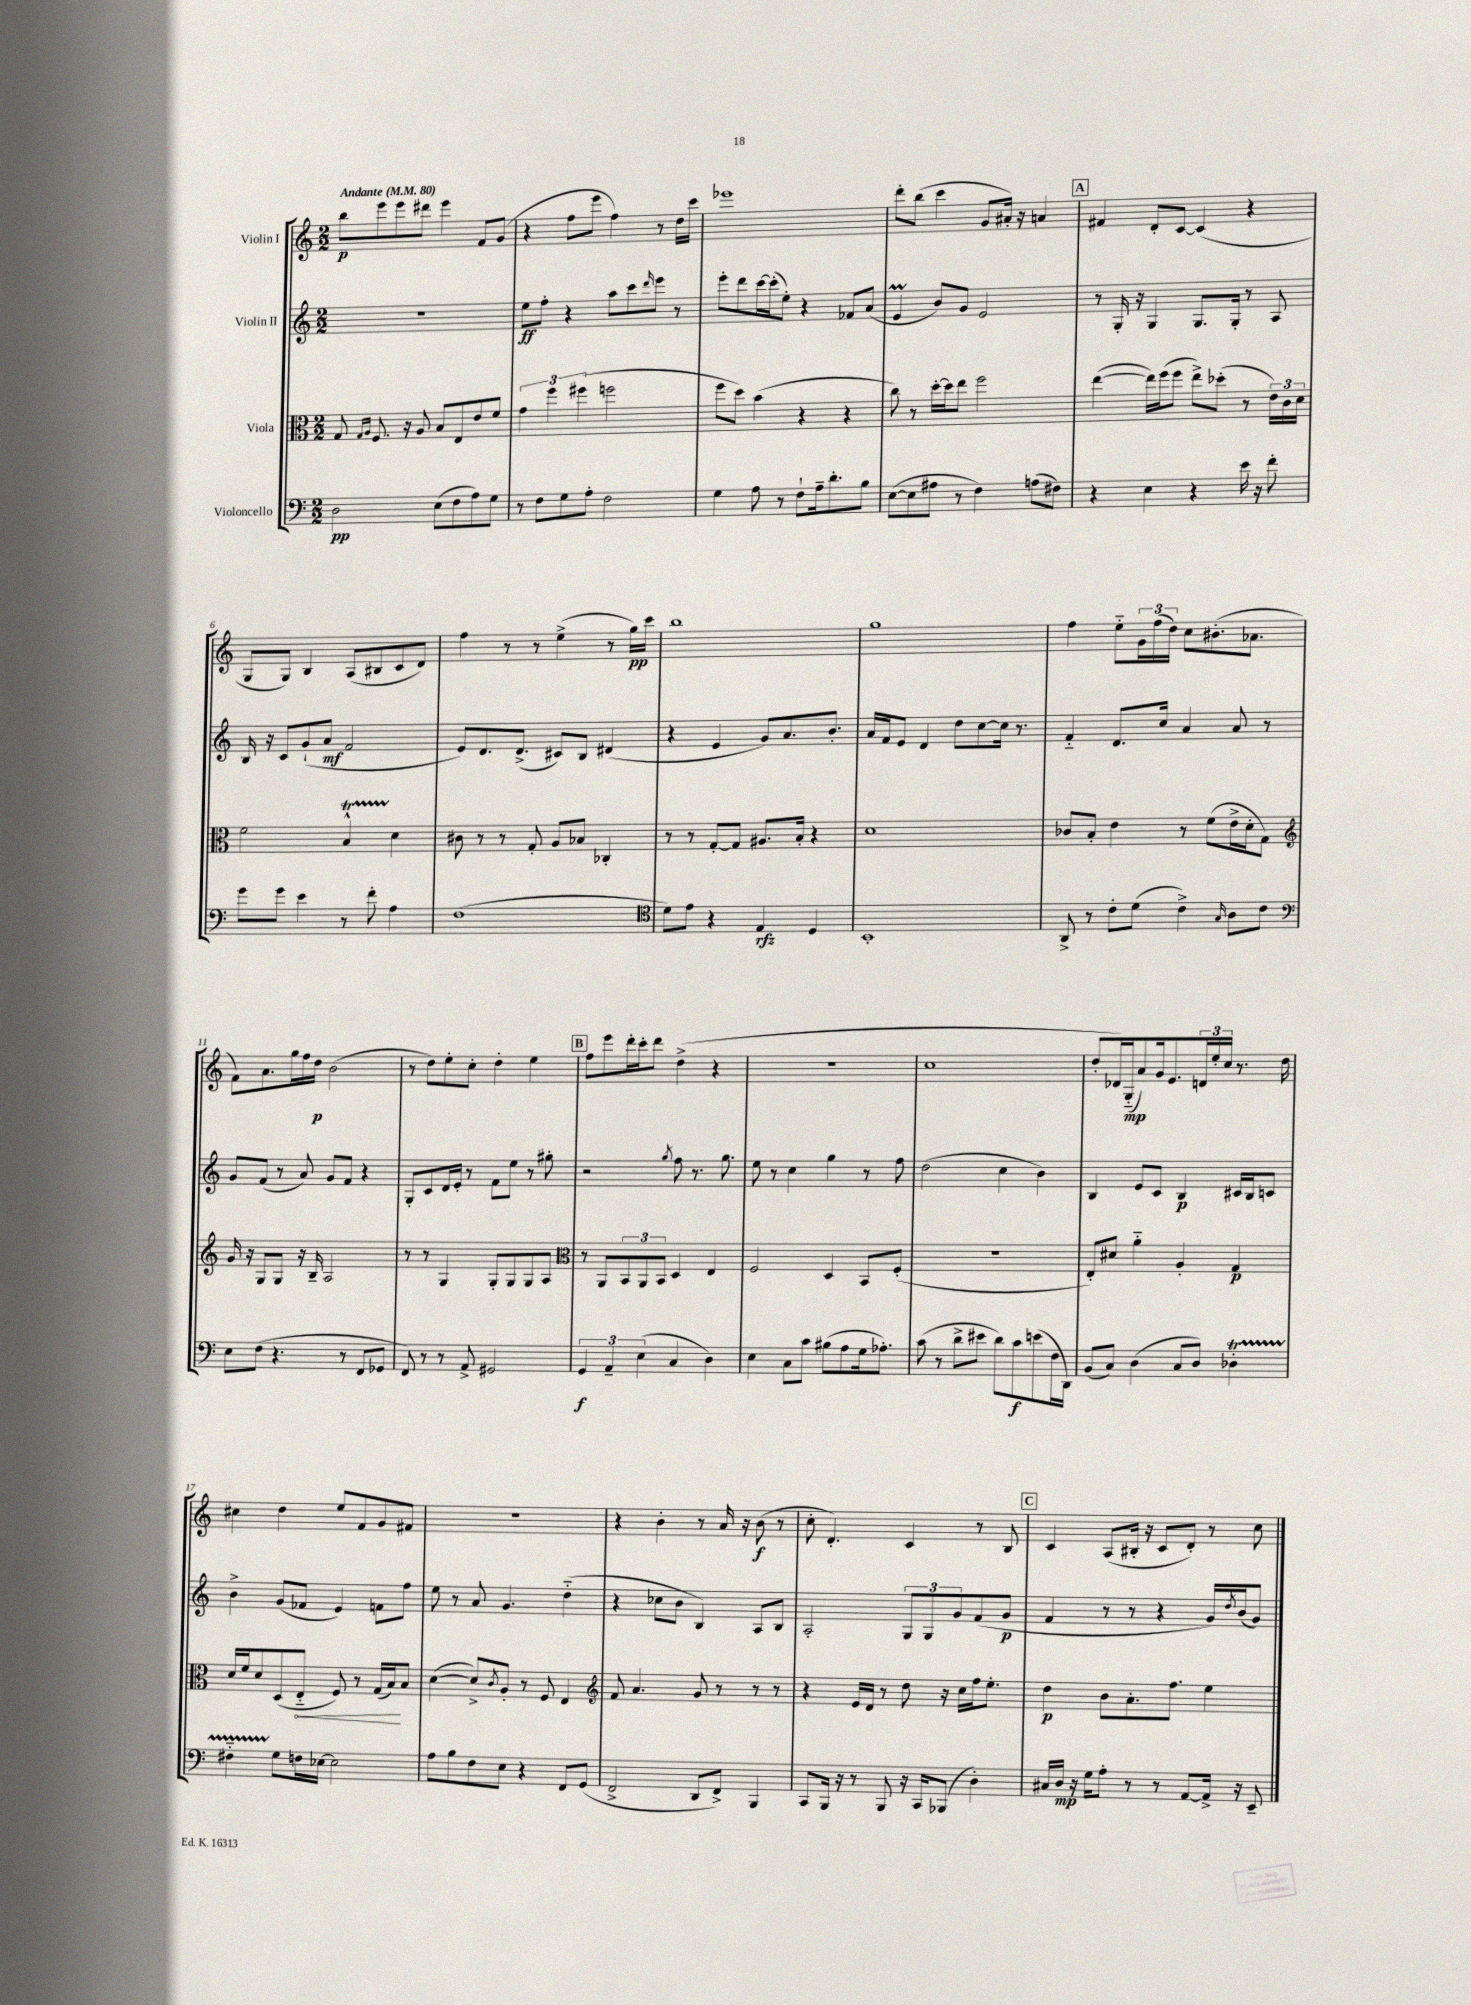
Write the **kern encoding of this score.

**kern	**dynam	**kern	**dynam	**kern	**dynam	**kern	**dynam
*part4	*part4	*part3	*part3	*part2	*part2	*part1	*part1
*staff4	*staff4	*staff3	*staff3	*staff2	*staff2	*staff1	*staff1
*I"Violoncello	*	*I"Viola	*	*I"Violin II	*	*I"Violin I	*
*clefF4	*	*clefC3	*	*clefG2	*	*clefG2	*
*k[]	*	*k[]	*	*k[]	*	*k[]	*
*M2/2	*	*M2/2	*	*M2/2	*	*M2/2	*
*MM80	*	*MM80	*	*MM80	*	*MM80	*
=1	=1	=1	=1	=1	=1	=1	=1
!	!	!	!	!	!	!LO:TX:a:B:t=Andante	!
2D\	pp	8G/	.	1r	.	8bb\L	p
.	.	16qqG/LL	.	.	.	.	.
.	.	16qqA/JJ	.	.	.	.	.
.	.	8.F/	.	.	.	8eee\	.
.	.	.	.	.	.	8eee\	.
.	.	16r	.	.	.	.	.
.	.	8A/	.	.	.	8ddd#X\J	.
(8E\L	.	8B/L	.	.	.	4eee\	.
8F\	.	8E/	.	.	.	.	.
8A\)	.	8e/	.	.	.	8f/L	.
8G\J	.	8f/J	.	.	.	(8g/J	.
=2	=2	=2	=2	=2	=2	=2	=2
8r	.	6g\	.	8ee\L	ff	4r	.
8F\L	.	.	.	8ff'\J	.	.	.
.	.	6ff\	.	.	.	.	.
8G\	.	.	.	4r	.	8ff\L	.
.	.	(6ff#X\	.	.	.	.	.
8A'\J	.	.	.	.	.	8eee\J	.
2F\	.	2ffn\	.	8aa\L	.	4ff\)	.
.	.	.	.	8ccc\	.	.	.
.	.	.	.	16qqddd/	.	.	.
.	.	.	.	8eee\J	.	8r	.
.	.	.	.	8r	.	16dd\LL	.
.	.	.	.	.	.	16ccc\JJ	.
=3	=3	=3	=3	=3	=3	=3	=3
4G\	.	8ff\L	.	8eee'\L	.	1eee-X	.
.	.	8dd\J)	.	8ddd\	.	.	.
8A\	.	(4b\	.	[16ccc\L	.	.	.
.	.	.	.	(16ccc'\J]	.	.	.
8r	.	.	.	8ee'\J)	.	.	.
8F`\L	.	4r	.	4r	.	.	.
16A~\k	.	.	.	.	.	.	.
8.d'\	.	.	.	.	.	.	.
.	.	4r	.	8f-X/L	.	.	.
8B\J	.	.	.	(8a/J	.	.	.
=4	=4	=4	=4	=4	=4	=4	=4
([8E\L	.	8cc\)	.	4em/	.	8ddd'\L	.
8E\]	.	8r	.	.	.	(8bb\J	.
8A#X\J	.	[16dd'\LL	.	8b/L)	.	4ccc\	.
.	.	16dd\J]	.	.	.	.	.
8r	.	8ee\J	.	8g/J	.	.	.
4F\)	.	2ff\	.	2e/	.	8g/L	.
.	.	.	.	.	.	16a#X'/Jk)	.
.	.	.	.	.	.	16r	.
(8An\L	.	.	.	.	.	4an/	.
8F#X\J)	.	.	.	.	.	.	.
!!LO:REH:place=s1:t=A
=5	=5	=5	=5	=5	=5	=5	=5
4r	.	([4ee\	.	8r	.	4f#X/	.
.	.	.	.	16G'/	.	.	.
.	.	.	.	16r	.	.	.
4E\	.	16ee\LL])	.	4G/	.	8d'/L	.
.	.	(16ff\J	.	.	.	.	.
.	.	8ff\J	.	.	.	[8c/J	.
4r	.	8ee^\L)	.	8.G/L	.	(4c/]	.
.	.	(8dd-X'\J	.	.	.	.	.
.	.	.	.	16G'/Jk	.	.	.
16e\	.	8r	.	8r	.	4r	.
16r	.	.	.	.	.	.	.
8f'\	.	24e\LL)	.	8A/	.	.	.
.	.	24c\	.	.	.	.	.
.	.	24d\JJ	.	.	.	.	.
!!LO:LB:g=z
=6	=6	=6	=6	=6	=6	=6	=6
8g\L	.	2f\	.	16B/	.	8G/L	.
.	.	.	.	16r	.	.	.
8g\J	.	.	.	8c/L	.	8G/J)	.
4e\	.	.	.	(8g`/	.	4B/	.
.	.	.	.	8a/J	mf	.	.
8r	.	4Bt^^/	.	2f/	.	(8A/L	.
8f'\	.	.	.	.	.	8B#X/	.
4A\	.	4d\	.	.	.	8c/	.
.	.	.	.	.	.	8d/J)	.
=7	=7	=7	=7	=7	=7	=7	=7
(1F	.	8c#X\	.	8e/L)	.	4ff\	.
.	.	8r	.	8.d/	.	.	.
.	.	8r	.	.	.	8r	.
.	.	.	.	(8.d^/J	.	.	.
.	.	8G'/	.	.	.	8r	.
.	.	8A/L	.	8c#X/L)	.	(4ee^\	.
.	.	8B-X/J	.	8B/J	.	.	.
.	.	4C-X'/	.	(4d#X/	.	8r	.
.	.	.	.	.	.	16gg\LL)	pp
.	.	.	.	.	.	16ccc\JJ	.
=8	=8	=8	=8	=8	=8	=8	=8
*clefC4	*	*	*	*	*	*	*
8d\L)	.	8r	.	4r	.	1bb	.
8e\J	.	8r	.	.	.	.	.
4r	.	[8G'/L	.	4e/	.	.	.
.	.	8G/J]	.	.	.	.	.
4E/	rfz	8.A#X/L	.	8g/L)	.	.	.
.	.	.	.	8.a/	.	.	.
.	.	16B'/Jk	.	.	.	.	.
4D/	.	4r	.	.	.	.	.
.	.	.	.	8.b'/J	.	.	.
=9	=9	=9	=9	=9	=9	=9	=9
1BB'	.	1d	.	16a/LL	.	1gg	.
.	.	.	.	16f/J	.	.	.
.	.	.	.	8e/J	.	.	.
.	.	.	.	4d/	.	.	.
.	.	.	.	8dd\L	.	.	.
.	.	.	.	[8cc\	.	.	.
.	.	.	.	16cc\Jk]	.	.	.
.	.	.	.	8.r	.	.	.
=10	=10	=10	=10	=10	=10	=10	=10
8AA^/	.	8c-X/L	.	4f/	.	4ff\	.
8r	.	8B'/J	.	.	.	.	.
8c'\L	.	4e\	.	8.d/L	.	8ee\L	.
(8d\J	.	.	.	.	.	24g\L	.
.	.	.	.	.	.	(24ff\	.
.	.	.	.	16cc/Jk	.	.	.
.	.	.	.	.	.	24dd\JJ)	.
4c^\)	.	8r	.	4a/	.	8cc\L	.
.	.	(8f\L	.	.	.	(8.b#X'\	.
16qqG/	.	.	.	.	.	.	.
8A\L	.	16e^\L	.	8a/	.	.	.
.	.	16d'\J	.	.	.	8.a-X\J	.
8c\J	.	8G\J)	.	8r	.	.	.
!!LO:LB:g=z
=11	=11	=11	=11	=11	=11	=11	=11
*clefF4	*	*clefG2	*	*	*	*	*
8E\L	.	16g/	.	8g/L	.	8f\L)	.
.	.	16r	.	.	.	.	.
(8F\J	.	8G/L	.	(8f/J	.	8.a\	.
4.r	.	8G/J	.	8r	.	.	.
.	.	.	.	.	.	16gg\L	.
.	.	16r	.	8a/)	.	16ff\	.
.	.	16B~/	.	.	.	16dd\JJ	p
.	.	2A/	.	8g/L	.	(2b\	.
8r	.	.	.	8f/J	.	.	.
8FF/L	.	.	.	4r	.	.	.
8GG-X/J	.	.	.	.	.	.	.
=12	=12	=12	=12	=12	=12	=12	=12
8FF/)	.	8r	.	8G'/L	.	8r	.
8r	.	8r	.	8c/	.	8dd\L)	.
8r	.	4G/	.	16d/L	.	8ee'\	.
.	.	.	.	16e'/JJ	.	.	.
8AA^/	.	.	.	8r	.	8cc'\J	.
2GG#X/	.	8G'/L	.	8f\L	.	4dd'\	.
.	.	8G/	.	8ee\J	.	.	.
.	.	8G/	.	8r	.	4ee\	.
.	.	8A/J	.	8gg#X'\	.	.	.
!!LO:REH:place=s1:t=B
=13	=13	=13	=13	=13	=13	=13	=13
*	*	*clefC3	*	*	*	*	*
6GG/	f	8r	.	2r	.	8ff\L	.
.	.	8AA/L	.	.	.	8eee\	.
6AA~/	.	.	.	.	.	.	.
.	.	12BB/	.	.	.	16ddd'\L	.
.	.	.	.	.	.	16ccc'\J	.
(6E\	.	12AA/	.	.	.	.	.
.	.	.	.	.	.	8ddd\J	.
.	.	12BB/J	.	.	.	.	.
.	.	.	.	8qgg/	.	.	.
4C/	.	4D/	.	8ff\	.	(4dd^\	.
.	.	.	.	8.r	.	.	.
4D\)	.	4E/	.	.	.	4r	.
.	.	.	.	8.gg\	.	.	.
=14	=14	=14	=14	=14	=14	=14	=14
4E\	.	2F/	.	8ee\	.	1r	.
.	.	.	.	8r	.	.	.
8C\L	.	.	.	4cc\	.	.	.
8c\J	.	.	.	.	.	.	.
(8B#X\L	.	4D/	.	4gg\	.	.	.
8A\	.	.	.	.	.	.	.
16G\k	.	8BB/L	.	8r	.	.	.
8.A-X'\J)	.	.	.	.	.	.	.
.	.	(8F'/J	.	8ff\	.	.	.
=15	=15	=15	=15	=15	=15	=15	=15
(8c\	.	1r	.	(2dd\	.	1cc	.
8r	.	.	.	.	.	.	.
8d^\L	.	.	.	.	.	.	.
8e#X\J	.	.	.	.	.	.	.
8d\L)	.	.	.	4cc\	.	.	.
8c\	f	.	.	.	.	.	.
(8en\	.	.	.	4b\)	.	.	.
16F\L	.	.	.	.	.	.	.
16DD\JJ)	.	.	.	.	.	.	.
=16	=16	=16	=16	=16	=16	=16	=16
(8BB/L	.	8E'/L)	.	4B/	.	8dd'/L	.
8C/J)	.	8d#X/J	.	.	.	16d-X/L)	.
.	.	.	.	.	.	(16G/J	mp
(4D\	.	4a\	.	8e/L	.	8a/)	.
.	.	.	.	8c/J	.	16g/k	.
.	.	.	.	.	.	8.e/	.
8C/L	.	4A'/	.	4B/	p	.	.
8D/J)	.	.	.	.	.	24dn/L	.
.	.	.	.	.	.	24ee'/	.
.	.	.	.	.	.	24cc/JJ	.
4D-XT'\	.	4G/	p	16c#X/LL	.	8.r	.
.	.	.	.	16B/J	.	.	.
.	.	.	.	8cn/J	.	.	.
.	.	.	.	.	.	16dd\	.
!!LO:LB:g=z
=17	=17	=17	=17	=17	=17	=17	=17
4F#XTTT\	.	16d/LL	.	4b^\	.	4cc#X\	.
.	.	16f/J	.	.	.	.	.
.	.	8d/	.	.	.	.	.
8G\L	.	(8D/	.	(8g/L	.	4dd\	.
!	!	!	!LO:HP:b	!	!	!	!
16Fn\L	.	8E/J	<	8f-X/J	.	.	.
[16E-X\JJ	.	.	.	.	.	.	.
2E-\]	.	8F/)	.	4e/)	.	8ee/L	.
.	.	8r	.	.	.	8f/	.
.	.	(16G/LL	.	8fn\L	.	8g/	.
.	.	16B/J)	.	.	.	.	.
.	.	8B/J	[	8ff\J	.	8f#X/J	.
=18	=18	=18	=18	=18	=18	=18	=18
8A\L	.	([4d\	.	8ee\	.	1r	.
8B\	.	.	.	8r	.	.	.
8F\	.	8d^/L])	.	8a/	.	.	.
.	.	8qc/	.	.	.	.	.
8E\J	.	8A'/J	.	4.g/	.	.	.
4r	.	8r	.	.	.	.	.
.	.	8F/	.	.	.	.	.
8FF/L	.	4E/	.	(4dd\	.	.	.
(8GG/J	.	.	.	.	.	.	.
=19	=19	=19	=19	=19	=19	=19	=19
*	*	*clefG2	*	*	*	*	*
2FF^/	.	8f/	.	4r	.	4r	.
.	.	4.a/	.	.	.	.	.
.	.	.	.	8cc-X\L	.	4b'\	.
.	.	.	.	8b\J	.	.	.
8DD/L	.	8g/	.	4B/)	.	8r	.
8FF^/J)	.	8r	.	.	.	16a/	.
.	.	.	.	.	.	16r	.
4BBB/	.	8r	.	8A/L	.	(8b\	f
.	.	8r	.	8B/J	.	8r	.
=20	=20	=20	=20	=20	=20	=20	=20
8CC/L	.	4r	.	2A'/	.	8cc'\	.
16BBB/Jk	.	.	.	.	.	4.d'/)	.
16r	.	.	.	.	.	.	.
8r	.	16e/LL	.	.	.	.	.
.	.	16d/JJ	.	.	.	.	.
8BBB/	.	8r	.	.	.	.	.
16r	.	8dd\	.	12G/L	.	4c/	.
16CC/KL	.	.	.	.	.	.	.
.	.	.	.	12G/	.	.	.
(8BBB-X/J	.	16r	.	.	.	.	.
.	.	.	.	12g/	.	.	.
.	.	16cc\LL	.	.	.	.	.
4D'\)	.	16ff\J	.	(8f/	.	8r	.
.	.	8.ee'\J	.	.	.	.	.
.	.	.	.	8g/J	p	8B/	.
!!LO:REH:place=s1:t=C
=21	=21	=21	=21	=21	=21	=21	=21
16C#X/LL	.	4dd\	p	4f/	.	4c/	.
16D/JJ	mp	.	.	.	.	.	.
16r	.	.	.	.	.	.	.
16G\KL	.	.	.	.	.	.	.
8A'\J	.	8b\L	.	8r	.	(8A/L	.
8r	.	8.a'\	.	8r	.	16B#X'/Jk	.
.	.	.	.	.	.	16r	.
8r	.	.	.	4r	.	8c/L	.
.	.	8.ff\J	.	.	.	.	.
[8AA/L	.	.	.	.	.	8d'/J)	.
16AA^/Jk]	.	4ee\	.	16g/LL)	.	8r	.
.	.	.	.	8qdd/	.	.	.
16r	.	.	.	(16b/J	.	.	.
8EE~/	.	.	.	8g/J)	.	8cc\	.
==	==	==	==	==	==	==	==
*-	*-	*-	*-	*-	*-	*-	*-
